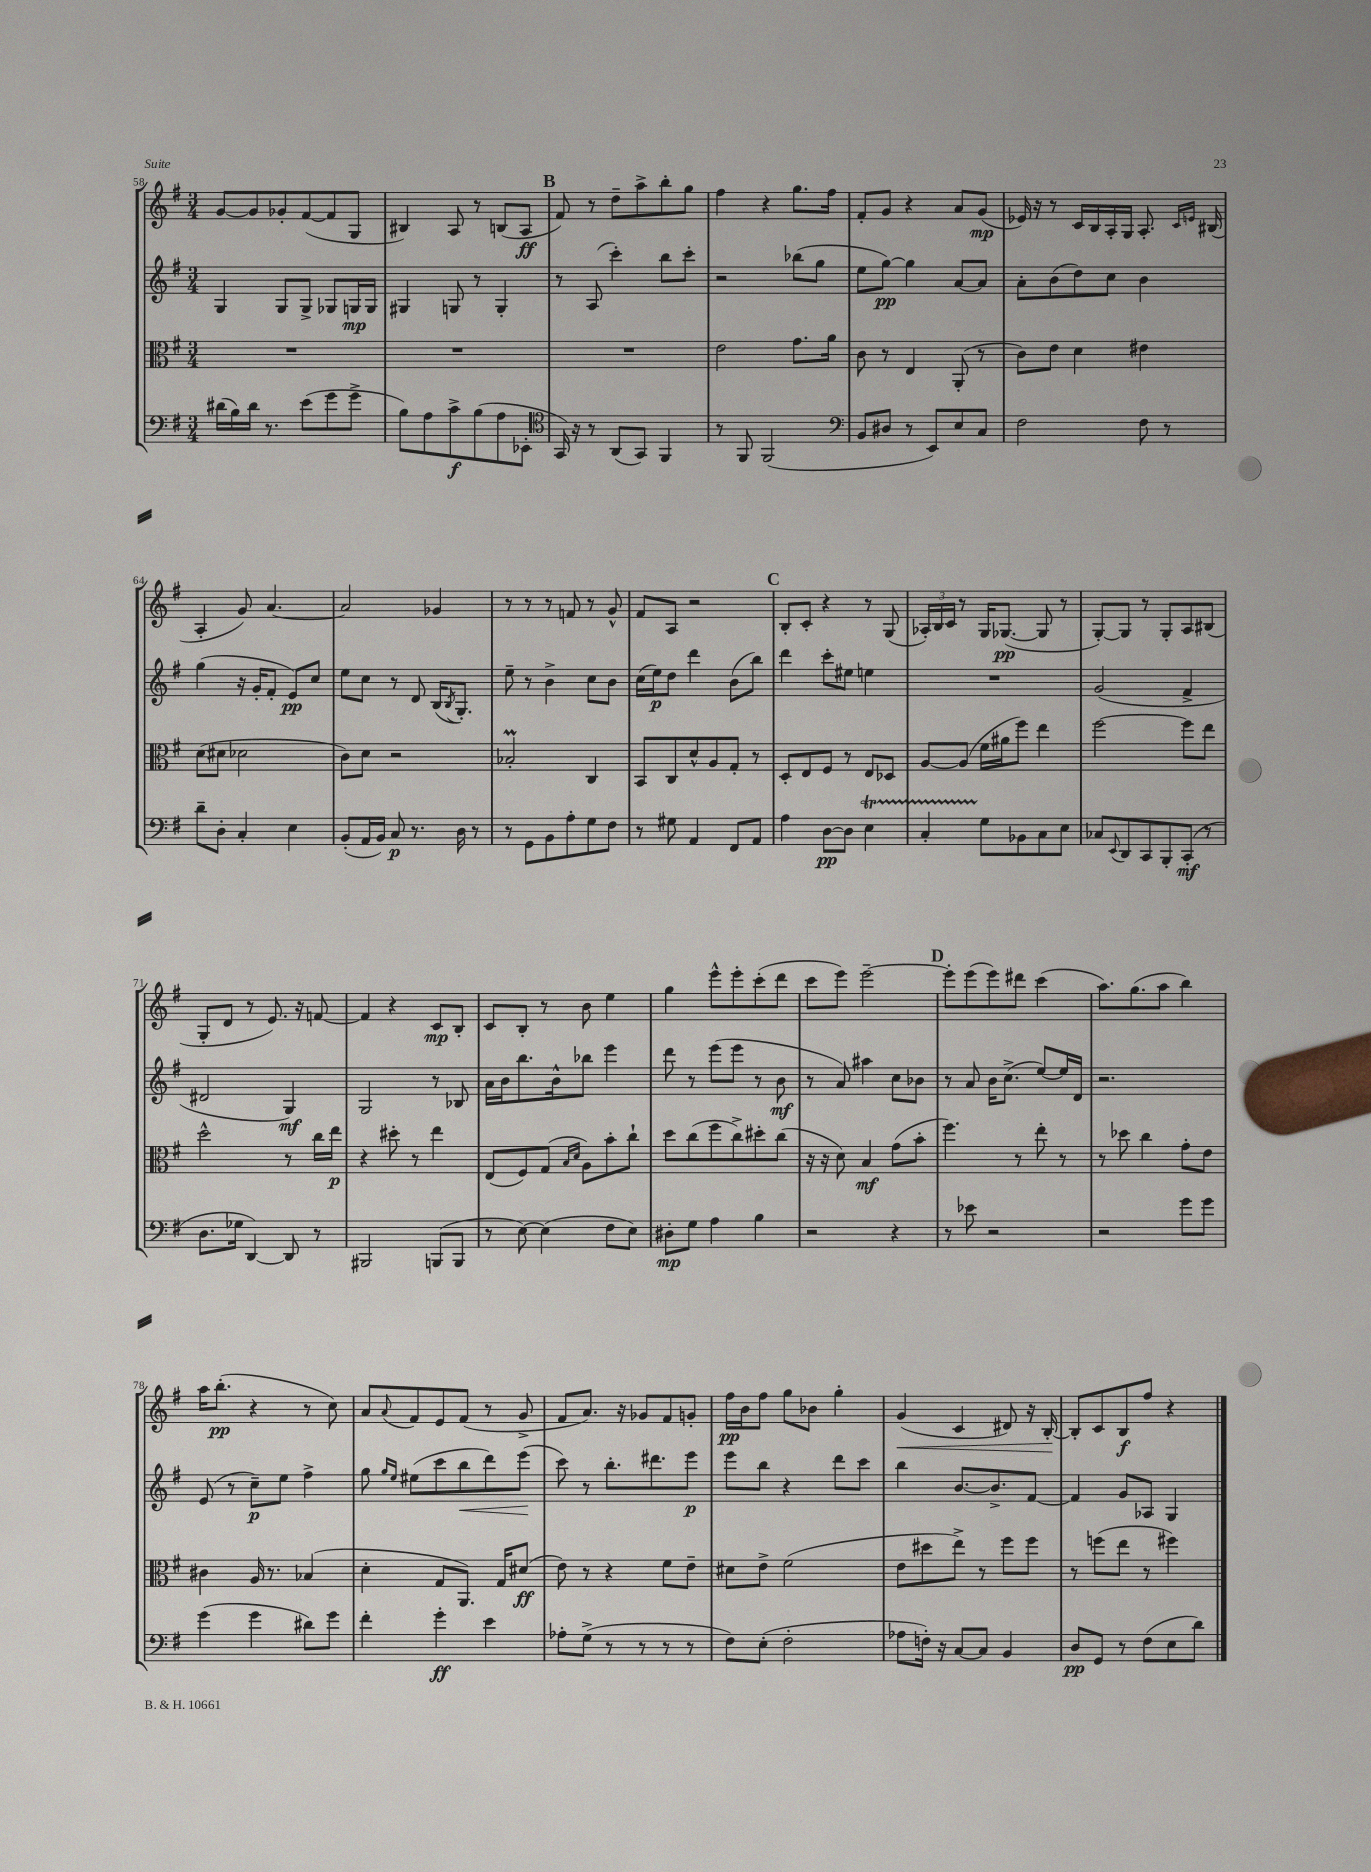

**kern	**kern	**kern	**kern
*staff4	*staff3	*staff2	*staff1
*clefF4	*clefC3	*clefG2	*clefG2
*k[f#]	*k[f#]	*k[f#]	*k[f#]
*M3/4	*M3/4	*M3/4	*M3/4
(16d#\LL	2.r	4G/	[8g/L
16B\)	.	.	.
16d#\JJ	.	.	8g/]
8.r	.	.	.
.	.	8G/L	8g-'/
(8e\L	.	8G^/J	([8f#/
8g\	.	8G-/L	8f#/]
8g^\J	.	16G/L	8G/J
.	.	16G/JJ	.
=	=	=	=
8B\L)	2.r	4G#/	4B#/)
8A\	.	.	.
8c^\	.	8G/	8A/
(8B\	.	8r	8r
8A\	.	4G'/	(8B/L
8EE-'\J	.	.	8A/J
=	=	=	=
*clefC4	*	*	*
16GG/)	2.r	8r	8f#/)
16r	.	.	.
8r	.	(8A/	8r
(8AA/L	.	4ccc'\)	8dd~\L
8GG/J)	.	.	8aa^\
4FF#/	.	8bb\L	8bb'\
.	.	8ccc'\J	8gg\J
=	=	=	=
8r	2e\	2r	4ff#\
8FF#/	.	.	.
(2FF#/	.	.	4r
.	8.g\L	(8bb-\L	8.gg\L
.	.	8gg\J	.
.	16a\Jk	.	16ff#\Jk
=	=	=	=
*clefF4	*	*	*
8BB/L	8c\	8ee\L	8f#'/L
8D#/J	8r	[8gg\J)	8g/J
8r	4E/	4gg\]	4r
8EE/L)	.	.	.
8E/	(8AA'/	[8a/L	8a/L
8C/J	8r	8a/]J	(8g/J
=	=	=	=
2F#\	8c\L)	8a'\L	16e-/)
.	.	.	16r
.	8e\J	(8b\	8r
.	4d\	8dd\)	16c/LL
.	.	.	16B/
.	.	8cc\J	16A'/
.	.	.	16G/JJ
8F#\	4e#\	4b\	8.A'/
8r	.	.	.
.	.	.	16qqc/LL
.	.	.	16qqe/JJ
.	.	.	(16B#/
=	=	=	=
8d~\L	(8d\L	(4gg\	4A'/
8D'\J	8d#\J	.	.
4C'/	2d-\	16r	8g/)
.	.	16g'/LK	.
.	.	8f#'/J	[4.a/
4E\	.	8e/L)	.
.	.	8cc/J	.
=	=	=	=
(8BB'/L	8c\L)	8ee\L	2a/]
16AA/L	8d\J	8cc\J	.
16BB/JJ)	.	.	.
8C/	2r	8r	.
8.r	.	8d/	.
.	.	(16B/LK	4g-/
.	.	8qB/	.
16D\	.	8.G'/J)	.
8r	.	.	.
=	=	=	=
8r	2B-'/	8ee~\	8r
8GG\L	.	8r	8r
8BB\	.	4b^\	8r
8A'\	.	.	8f/
8G\	4C/	8cc\L	8r
8F#\J	.	8b\J	8g^^/
=	=	=	=
8r	8BB/L	(16cc\LL	8f#/L
.	.	16ee\J)	.
8G#\	8C/	8dd\J	8A/J
4AA/	8d^^/	4ddd\	2r
.	8A/	.	.
8FF#/L	8G'/J	(8b\L	.
8AA/J	8r	8bb\J)	.
=	=	=	=
4A\	8D'/L	4ddd\	8B'/L
.	8E/	.	8c'/J
[8D\L	8F#/J	8ccc'\L	4r
8D\]J	8r	8ee#\J	.
4E\	8E/L	4ee\	8r
.	8D-/J	.	(8G/
=	=	=	=
4C'/	[8A/L	2.r	24A-'/LL)
.	.	.	24B/
.	.	.	24c/JJ
.	(8A/]J	.	8r
8G\L	16f#\LL	.	16G/LK
.	16a#\J	.	([8.G-/J
8BB-\	8ff#\J)	.	.
8C\	4ee\	.	8G-/]
8E\J	.	.	8r
=	=	=	=
8C-/L	[2ff#\	(2g/	[8G'/L)
8qqEE/	.	.	.
8DD/	.	.	8G/]J
8CC/	.	.	8r
8BBB'/	.	.	8G'/L
(8CC'/J	8ff#\]L	4f#^/	8A/
8r	8ee\J	.	(8B#/J
=	=	=	=
8.D\L	2dd^^\	2d#/	8G'/L
.	.	.	8d/J
16G-\Jk	.	.	.
[4DD/)	.	.	8r
.	.	.	8.e/)
8DD/]	8r	4G/)	.
.	.	.	16r
8r	16cc\LL	.	[8f/
.	16ee\JJ	.	.
=	=	=	=
2BBB#/	4r	2G/	4f/]
.	8dd#'\	.	4r
.	8r	.	.
(8BBB/L	4ee\	8r	8c/L
8BBB/J	.	8B-/	8B'/J
=	=	=	=
8r	(8E/L	16a\LL	8c/L
.	.	16b\J	.
[8E\)	8F#/)	8.bb\	8B'/J
(4E\]	(8G/J	.	8r
.	.	16b^^\k	.
.	16qqB/LL	.	.
.	16qqd/JJ	.	.
.	8A\L)	8bb-\J	8b\
8F#\L	8b'\	4eee\	4ee\
8E\J)	8cc`\J	.	.
=	=	=	=
8D#'\L	8dd\L	8ddd\	4gg\
8G\J	(8cc\	8r	.
4A\	8ff#\	(8eee\L	8eee^^\L
.	8cc^\)	8eee\J	8eee'\
4B\	8dd#'\	8r	(8ccc'\
.	(8cc\J	8b\	8ddd\J
=	=	=	=
2r	16r	8r	8ccc\L
.	16r	.	.
.	8d\)	8a/)	8eee\J)
.	4B/	4aa#\	[2eee~\
4r	(8g\L	8cc\L	.
.	8b'\J	8b-\J	.
=	=	=	=
8r	4.ff#\)	8r	8eee'\]L
8e-\	.	8a/	(8eee\
2r	.	16b\LK	8eee\)
.	.	(8.cc^\J	.
.	8r	.	8ddd#\J
.	8ee'\	[8ee/L)	(4ccc\
.	8r	16ee/]L	.
.	.	16d/JJ	.
=	=	=	=
2r	8r	2.r	8.aa\L)
.	8dd-\	.	.
.	.	.	(8.gg\
.	4cc\	.	.
.	.	.	8aa\J
8g\L	8g'\L	.	4bb\)
8g\J	8e\J	.	.
=	=	=	=
(4g\	4c#\	(8e/	16aa\LK
.	.	.	(8.bb'\J
.	.	8r	.
4g\	16A/	8cc~\L)	4r
.	8.r	.	.
.	.	8ee\J	.
8d#\L)	(4B-/	4ff#^\	8r
8g\J	.	.	8cc\)
=	=	=	=
4f#'\	4d'\	8gg\	8a/L
.	.	16qqgg/LL	.
.	.	16qqee/JJ	8qqa/
.	.	(8ee#\L	8f#/
4g'\	8G/L	8ccc\	8e/
.	8.AA/J)	8bb\	(8f#/J
4e\	.	8ddd\)	8r
.	16G/LK	.	.
.	(8d#/J	(8eee\J	8g^/
=	=	=	=
8A-'\L	8e\)	8ccc\)	8f#/L
(8G^\J	8r	8r	8.a/J)
8r	4r	8.bb'\L	.
.	.	.	16r
8r	.	.	8g-/L
.	.	8.ddd#\	.
8r	8f#\L	.	8f#/
8r	8e~\J	8eee\J	8g'/J
=	=	=	=
8F#\L)	8d#\L	8eee\L	16ff#\LL
.	.	.	16b\J
(8E'\J	8e^\J	8bb\J	8ff#\J
2F#'\	(2f#\	4r	8gg\L
.	.	.	8b-\J
.	.	8ddd\L	4gg'\
.	.	8ccc\J	.
=	=	=	=
8A-\L	8e\L	4bb\	(4g/
16F'\Jk)	8dd#\	.	.
16r	.	.	.
[8C/L	8ee^\J)	[8.b/L	4c/
8C/]J	8r	.	.
.	.	8.b^/]	.
4BB/	8ff#\L	.	8d#/)
.	8ff#\J	[8f#/J	16r
.	.	.	[16B'/
=	=	=	=
8D/L	8r	4f#/]	8B'/]L
8GG/J	(8ff\L	.	8c/
8r	8ee\J	8g/L	8B/
(8F#\L	8r	8A-/J	8ff#/J
8E\	4ff#\)	4G/	4r
8d\J)	.	.	.
==	==	==	==
*-	*-	*-	*-
